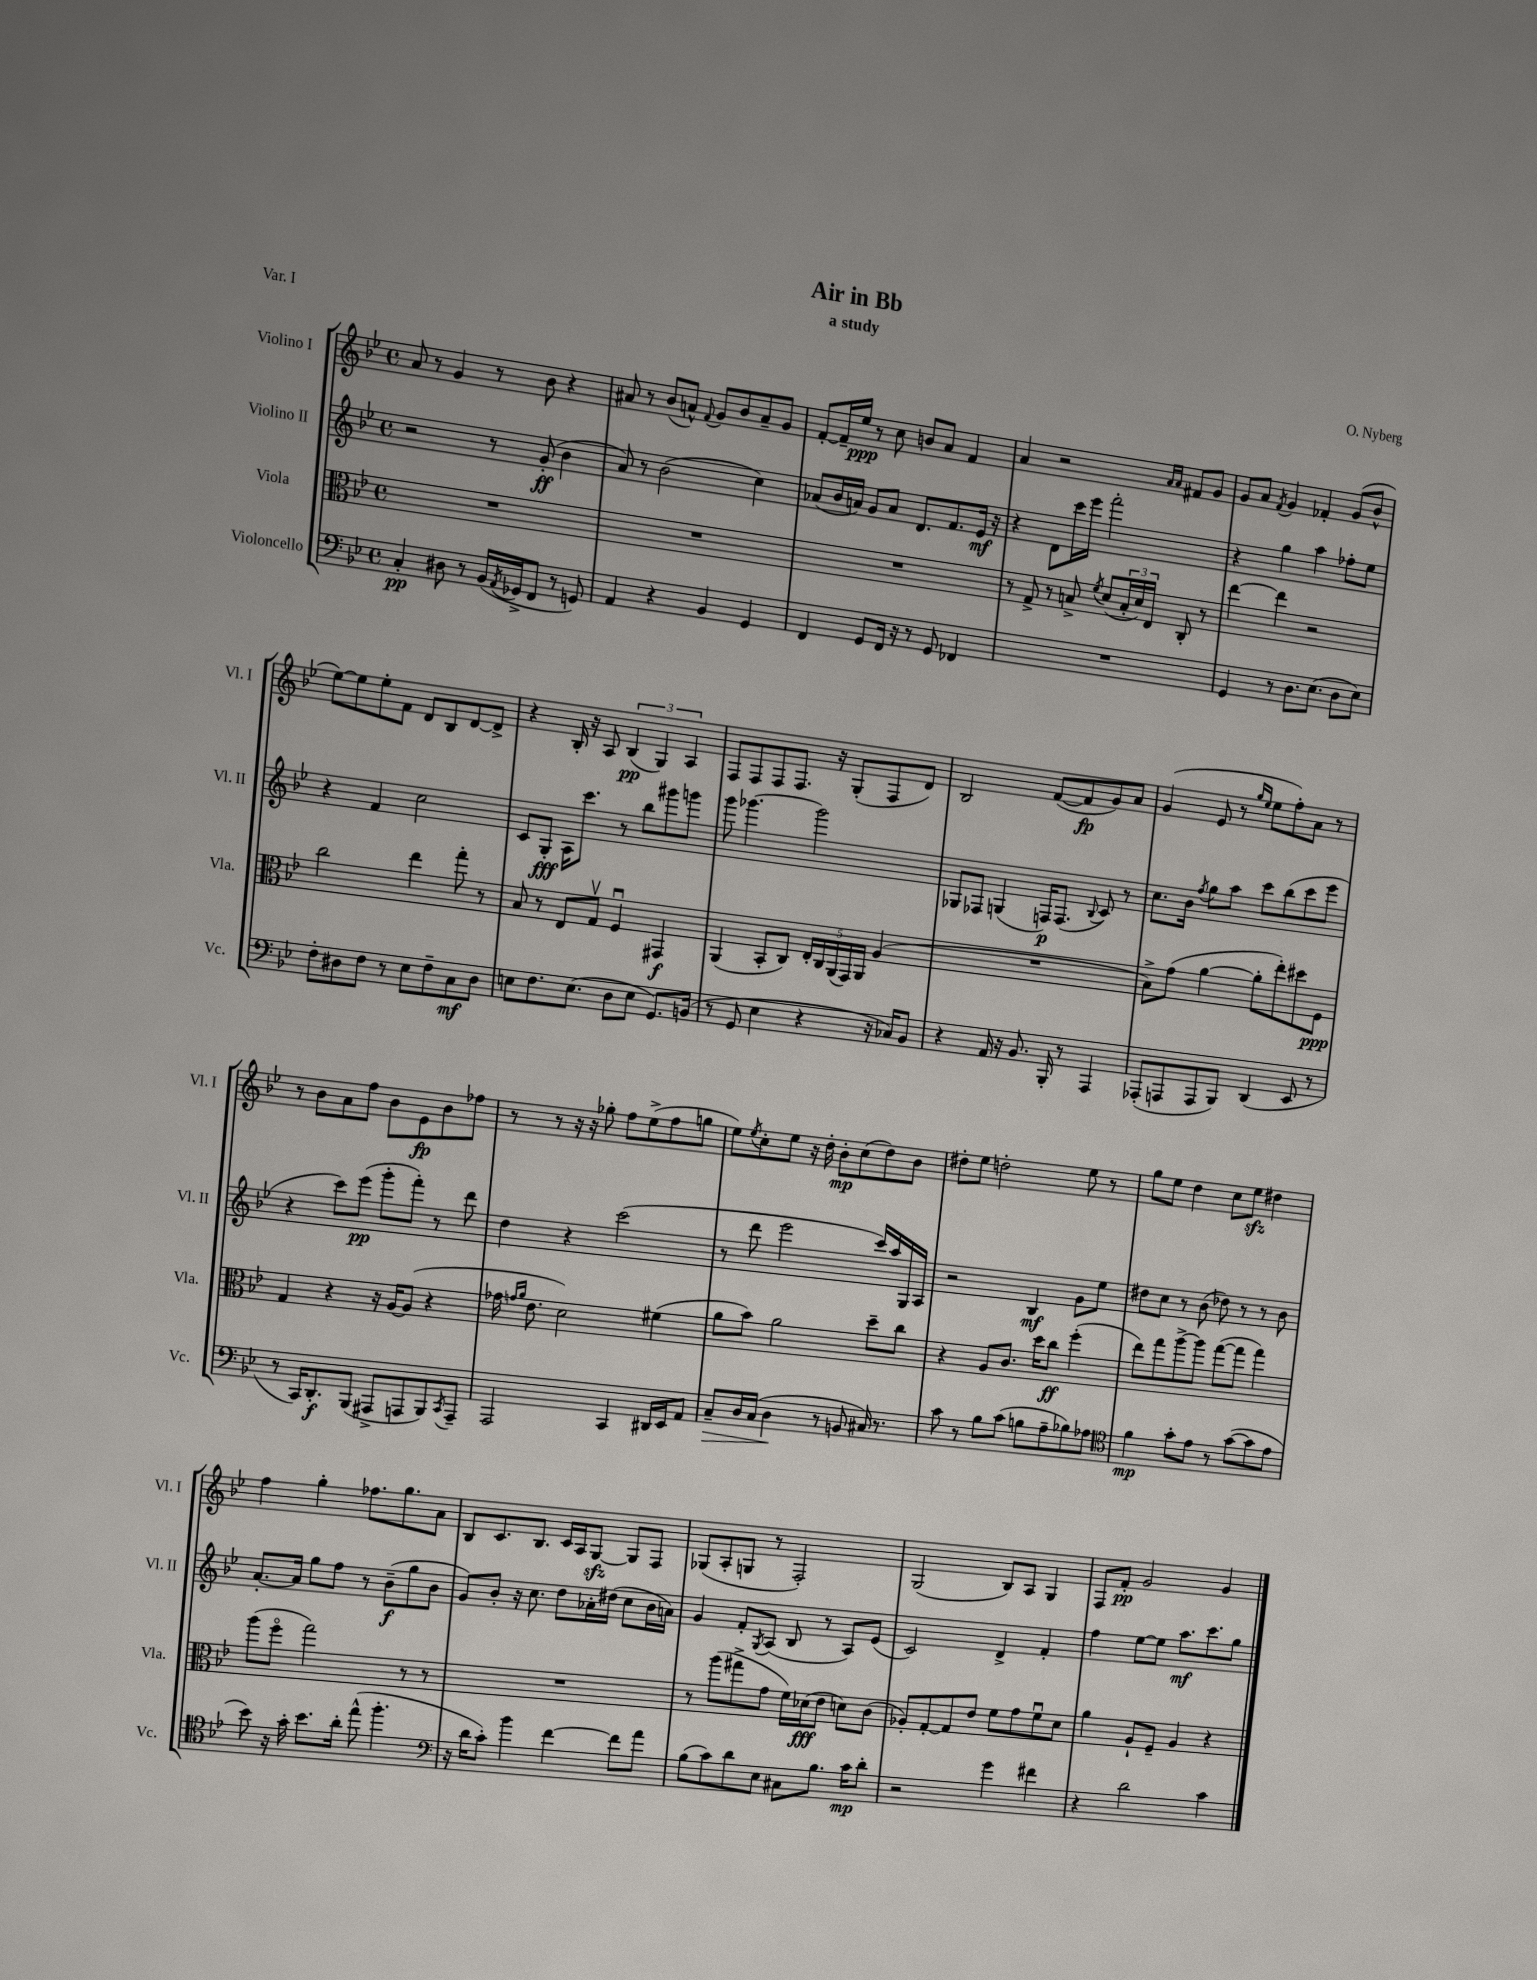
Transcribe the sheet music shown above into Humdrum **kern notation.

**kern	**dynam	**kern	**dynam	**kern	**dynam	**kern	**dynam
*part4	*part4	*part3	*part3	*part2	*part2	*part1	*part1
*staff4	*staff4	*staff3	*staff3	*staff2	*staff2	*staff1	*staff1
*I"Violoncello	*	*I"Viola	*	*I"Violino II	*	*I"Violino I	*
*I'Vc.	*	*I'Vla.	*	*I'Vl. II	*	*I'Vl. I	*
*clefF4	*	*clefC3	*	*clefG2	*	*clefG2	*
*k[b-e-]	*	*k[b-e-]	*	*k[b-e-]	*	*k[b-e-]	*
*M4/4	*	*M4/4	*	*M4/4	*	*M4/4	*
*met(c)	*	*met(c)	*	*met(c)	*	*met(c)	*
=1	=1	=1	=1	=1	=1	=1	=1
4C'/	pp	1r	.	2r	.	8a/	.
.	.	.	.	.	.	8r	.
8D#X\	.	.	.	.	.	4g/	.
8r	.	.	.	.	.	.	.
(16BB-/LL	.	.	.	8r	.	8r	.
8qAA/	.	.	.	.	.	.	.
16GG-X^/J	.	.	.	.	.	.	.
8FF/J	.	.	.	(8g'/	ff	8b-\	.
8r	.	.	.	4b-\	.	4r	.
8GGn/)	.	.	.	.	.	.	.
=2	=2	=2	=2	=2	=2	=2	=2
4AA/	.	1r	.	8a/)	.	8a#X/	.
.	.	.	.	8r	.	8r	.
4r	.	.	.	(2b-\	.	(8b-/L	.
.	.	.	.	.	.	8an^^/J)	.
.	.	.	.	.	.	8qqf/	.
4BB-/	.	.	.	.	.	8g/L	.
.	.	.	.	.	.	8b-/	.
4GG/	.	.	.	4cc\)	.	8a~/	.
.	.	.	.	.	.	8g/J	.
=3	=3	=3	=3	=3	=3	=3	=3
4FF/	.	1r	.	(8a-X/L	.	[8f'/L	.
.	.	.	.	16b-/L	.	16f~/L]	.
.	.	.	.	16an/JJ)	.	16ee-/JJ	ppp
8GG/L	.	.	.	8g/L	.	8r	.
16FF/Jk	.	.	.	8a/J	.	8cc\	.
16r	.	.	.	.	.	.	.
8r	.	.	.	8.d/L	.	8bn/L	.
8GG/	.	.	.	.	.	8a/J	.
.	.	.	.	8.f/	.	.	.
4FF-X/	.	.	.	.	.	4f/	.
.	.	.	.	16e-/Jk	mf	.	.
.	.	.	.	16r	.	.	.
=4	=4	=4	=4	=4	=4	=4	=4
1r	.	8r	.	4r	.	4a/	.
.	.	8G^/	.	.	.	.	.
.	.	8r	.	8d\L	.	2r	.
.	.	8Bn^/	.	16ccc\L	.	.	.
.	.	.	.	16eee-\JJ	.	.	.
.	.	8qf/	.	.	.	.	.
.	.	(8d/L	.	2fff'\	.	.	.
.	.	24B'/L	.	.	.	.	.
.	.	24d/)	.	.	.	.	.
.	.	24E-/JJ	.	.	.	.	.
.	.	.	.	.	.	16qqa/LL	.
.	.	.	.	.	.	16qqa/JJ	.
.	.	8C'/	.	.	.	8f#X/L	.
.	.	8r	.	.	.	8g/J	.
=5	=5	=5	=5	=5	=5	=5	=5
4GG/	.	[4ee-\	.	4r	.	8g/L	.
.	.	.	.	.	.	8a/J	.
.	.	.	.	.	.	8qf/	.
8r	.	4ee-\]	.	4gg\	.	4g/	.
8.D\L	.	.	.	.	.	.	.
.	.	2r	.	4aa\	.	4f-X'/	.
(8.E-\J	.	.	.	.	.	.	.
8D\L	.	.	.	8ff-X'\L	.	(8g/L	.
8E-\J)	.	.	.	8ee-\J	.	8b-^^/J	.
!!LO:LB:g=z
=6	=6	=6	=6	=6	=6	=6	=6
8F'\L	.	2cc\	.	4r	.	[8ee-\L)	.
8D#X\	.	.	.	.	.	8ee-\]	.
8F\J	.	.	.	4f/	.	8ee-'\	.
8r	.	.	.	.	.	8f\J	.
8E-\L	.	4ee-\	.	2cc\	.	8d/L	.
8F~\	.	.	.	.	.	8B-/	.
8C\	mf	8gg'\	.	.	.	[8d/	.
8D#\J	.	8r	.	.	.	8d^/J]	.
=7	=7	=7	=7	=7	=7	=7	=7
8En\L	.	8B-/	.	8c/L	.	4r	.
8.F\	.	8r	.	8G'/J	fff	.	.
.	.	8E-/L	.	16A\KL	.	16B-'/	.
(8.E\J	.	.	.	8.ccc\J	.	16r	.
.	.	8Gv/J	.	.	.	8A/	.
8D\L	.	4Fu/	.	8r	.	(6B-/	pp
8E\J	.	.	.	8bb-\L	.	.	.
.	.	.	.	.	.	6G/)	.
8.GG/L)	.	4GG#X/	f	8ggg#X\	.	.	.
.	.	.	.	.	.	6A/	.
.	.	.	.	8gggn\J	.	.	.
(16BBn/Jk	.	.	.	.	.	.	.
=8	=8	=8	=8	=8	=8	=8	=8
8r	.	(4AA/	.	8ggg\	.	8F/L	.
8GG/	.	.	.	[4.ggg-X\	.	8F/	.
4E-\	.	8BB-'/L	.	.	.	8F/	.
.	.	8C/J)	.	.	.	8.F/J	.
4r	.	20E-'/LL	.	2ggg-\]	.	.	.
.	.	20C/	.	.	.	.	.
.	.	.	.	.	.	16r	.
.	.	(20AA/	.	.	.	.	.
.	.	.	.	.	.	(8G'/L	.
.	.	20GG/)	.	.	.	.	.
.	.	20AA/JJ	.	.	.	.	.
16r	.	(4A/	.	.	.	8F/	.
16C-X/KL)	.	.	.	.	.	.	.
8BB-/J	.	.	.	.	.	8d/J)	.
=9	=9	=9	=9	=9	=9	=9	=9
4r	.	1r	.	8G-X/L	.	2B-/	.
.	.	.	.	8F-X/J	.	.	.
16AA/	.	.	.	(4Gn/	.	.	.
16r	.	.	.	.	.	.	.
8.BB-/	.	.	.	.	.	.	.
.	.	.	.	16Fn/KL)	p	([8f/L	.
16BBB-'/	.	.	.	(8.F/J	.	.	.
8r	.	.	.	.	.	8f/]	fp
.	.	.	.	8qqB-/	.	.	.
4AAA/	.	.	.	8c/)	.	8g/)	.
.	.	.	.	8r	.	8a/J	.
=10	=10	=10	=10	=10	=10	=10	=10
(8AAA-X'/L	.	8B-^\L)	.	8.cc\L	.	(4g/	.
8AAAn/	.	(8g\J	.	.	.	.	.
.	.	.	.	16b-\Jk	.	.	.
.	.	.	.	8qff/	.	.	.
8AAA/	.	[4a\	.	8gg\L	.	8e-/	.
8BBB-/J)	.	.	.	8aa\J	.	8r	.
.	.	.	.	.	.	16qqgg/LL	.
.	.	.	.	.	.	16qqee-/JJ	.
(4DD/	.	8a'\L]	.	8ccc\L	.	8ee-\L	.
.	.	8ee-'\)	.	(8bb-\	.	8ff'\)	.
8EE-/	.	8dd#X\	.	8ccc\	.	8a\J	.
8r	.	8F\J	ppp	8eee-\J	.	8r	.
!!LO:LB:g=z
=11	=11	=11	=11	=11	=11	=11	=11
8r	.	4G/	.	4r	.	8r	.
16CC/KL)	.	.	.	.	.	8b-\L	.
8.DD'/	f	.	.	.	.	.	.
.	.	4r	.	8ccc\L)	.	8a\	.
(8BBB-/J	.	.	.	(8eee-\J	pp	8ff\J	.
8AAA#X^/L	.	16r	.	8ggg'\L	.	8b-\L	.
.	.	[16A/KL	.	.	.	.	.
8AAAn/	.	(8A/J]	.	8fff'\J)	.	8e-\	fp
8BBB-/)	.	4r	.	8r	.	8b-\	.
8qCC/	.	.	.	.	.	.	.
8AAA~/J	.	.	.	8ddd\	.	8ff-X\J	.
=12	=12	=12	=12	=12	=12	=12	=12
2AAA/	.	16g-X\	.	4dd\	.	8r	.
.	.	16qqgn/LL	.	.	.	.	.
.	.	16qqa/JJ	.	.	.	.	.
.	.	8.e-\	.	.	.	.	.
.	.	.	.	.	.	8r	.
.	.	2d\)	.	4r	.	16r	.
.	.	.	.	.	.	16r	.
.	.	.	.	.	.	8gg-X'\	.
4CC/	.	.	.	(2ccc\	.	8ff\L	.
.	.	.	.	.	.	(8ee-^\	.
16DD#X/LL	.	(4f#X\	.	.	.	8ff\	.
16EE-/J	.	.	.	.	.	.	.
8AA/J	.	.	.	.	.	8ggn\J	.
=13	=13	=13	=13	=13	=13	=13	=13
!	!LO:HP:b	!	!	!	!	!	!
8C~/L	>	8a\L	.	8r	.	8ee-\L)	.
.	.	.	.	.	.	8qee-/	.
16D/L	.	8b-\J)	.	8ddd\	.	8cc'\	.
(16C/JJ	.	.	.	.	.	.	.
4D\	.	2a\	.	2eee-\	.	8ee-\J	.
.	.	.	.	.	.	16r	.
.	.	.	.	.	.	16dd'\	.
8r	]	.	.	.	.	8b-'\L	mp
8BBn/	.	.	.	.	.	(8cc\	.
16C#X/)	.	8dd~\L	.	16ccc/LL)	.	8dd\)	.
8.r	.	.	.	16aa/	.	.	.
.	.	8cc\J	.	16G/	.	8b-\J	.
.	.	.	.	16A/JJ	.	.	.
=14	=14	=14	=14	=14	=14	=14	=14
8c\	.	4r	.	2r	.	8dd#X'\L	.
8r	.	.	.	.	.	8ee-\J	.
8B-\L	.	8A/L	.	.	.	2ddn'\	.
(8c\J	.	8.c/J	.	.	.	.	.
8Bn\L	.	.	.	4B-/	mf	.	.
.	.	16dd\KL	.	.	.	.	.
8A~\	.	8cc\J	ff	.	.	.	.
8B-X\)	.	(4ff'\	.	8g\L	.	8ee-\	.
8A-X\J	.	.	.	8ee-\J	.	8r	.
=15	=15	=15	=15	=15	=15	=15	=15
*clefC4	*	*	*	*	*	*	*
4f\	mp	8ee-\L)	.	8dd#X\L	.	8gg\L	.
.	.	8gg\	.	8cc\J	.	8ee-\J	.
8g'\L	.	[8aa^\	.	8r	.	4dd\	.
8e-\J	.	8aa\J]	.	(8b-\	.	.	.
8r	.	([8gg\L	.	8dd-X\)	.	8cc\L	.
([8g\L	.	8gg\J]	.	8r	.	8ee-zz\J	.
8g\]	.	4gg\)	.	8r	.	4dd#X\	.
8e-\J	.	.	.	8b-\	.	.	.
!!LO:LB:g=z
=16	=16	=16	=16	=16	=16	=16	=16
8b-\)	.	(8aa\L	.	[8.a'/L	.	4ff\	.
16r	.	8ff\J	.	.	.	.	.
16g'\	.	.	.	16a/Jk]	.	.	.
8.b-\L	.	2gg\)	.	8gg\L	.	4gg'\	.
.	.	.	.	8ff\J	.	.	.
16a'\Jk	.	.	.	.	.	.	.
(8ee-^^\	.	.	.	8r	.	8.ff-X\L	.
4.ff'\	.	.	.	(8b-~\L	f	.	.
.	.	.	.	.	.	8.gg\	.
.	.	8r	.	8gg\	.	.	.
.	.	8r	.	8b-\J	.	8a\J	.
=17	=17	=17	=17	=17	=17	=17	=17
*clefF4	*	*	*	*	*	*	*
16r	.	1r	.	8g/L)	.	8B-/L	.
16d\KL	.	.	.	.	.	.	.
8c'\J)	.	.	.	8b-'/J	.	8.c/	.
4b-\	.	.	.	16r	.	.	.
.	.	.	.	8.cc\	.	8.B-/J	.
[4f\	.	.	.	8dd\L	.	16c/LL	.
.	.	.	.	.	.	16A/J	.
.	.	.	.	16a-X'\L	.	[8Gzz/J	.
.	.	.	.	(16dd#X\JJ	.	.	.
8f\L]	.	.	.	8cc\L	.	8G/L]	.
8a\J	.	.	.	16b-\L	.	8F/J	.
.	.	.	.	16an\JJ)	.	.	.
=18	=18	=18	=18	=18	=18	=18	=18
(8B-\L	.	8r	.	4g/	.	(8G-X/L	.
8c\)	.	(8aa\L	.	.	.	8A'/	.
8d\	.	8gg#X^\	.	8f'/L	.	8Gn/J	.
.	.	.	.	8qG/	.	.	.
8E-\J	.	8g\J	.	(8A/J	.	8r	.
8C#X\L	.	16f\LL)	.	8B-/	.	2F'/)	.
.	.	(16d-X\J	fff	.	.	.	.
8.B-\J	.	8e-\J	.	8r	.	.	.
.	.	8dn\L)	.	8A/L)	.	.	.
16c\KL	mp	.	.	.	.	.	.
8d'\J	.	(8c\J	.	(8e-/J	.	.	.
=19	=19	=19	=19	=19	=19	=19	=19
2r	.	8A-X'/L)	.	2c/)	.	(2G/	.
.	.	[8G'/	.	.	.	.	.
.	.	8G/]	.	.	.	.	.
.	.	8e-/J	.	.	.	.	.
4g\	.	8f\L	.	4d^/	.	8B-/L)	.
.	.	8g\	.	.	.	8A/J	.
4f#X\	.	8fu\	.	4f'/	.	4G/	.
.	.	8d\J	.	.	.	.	.
=20	=20	=20	=20	=20	=20	=20	=20
4r	.	4a\	.	4ff\	.	8F/L	.
.	.	.	.	.	.	8f'/J	pp
2d\	.	8A`/L	.	[8ee-\L	.	2g/	.
.	.	8F~/J	.	8ee-\J]	.	.	.
.	.	4A/	.	8.aa\L	mf	.	.
.	.	.	.	8.ccc\	.	.	.
4c\	.	4r	.	.	.	4g/	.
.	.	.	.	8gg\J	.	.	.
==	==	==	==	==	==	==	==
*-	*-	*-	*-	*-	*-	*-	*-
